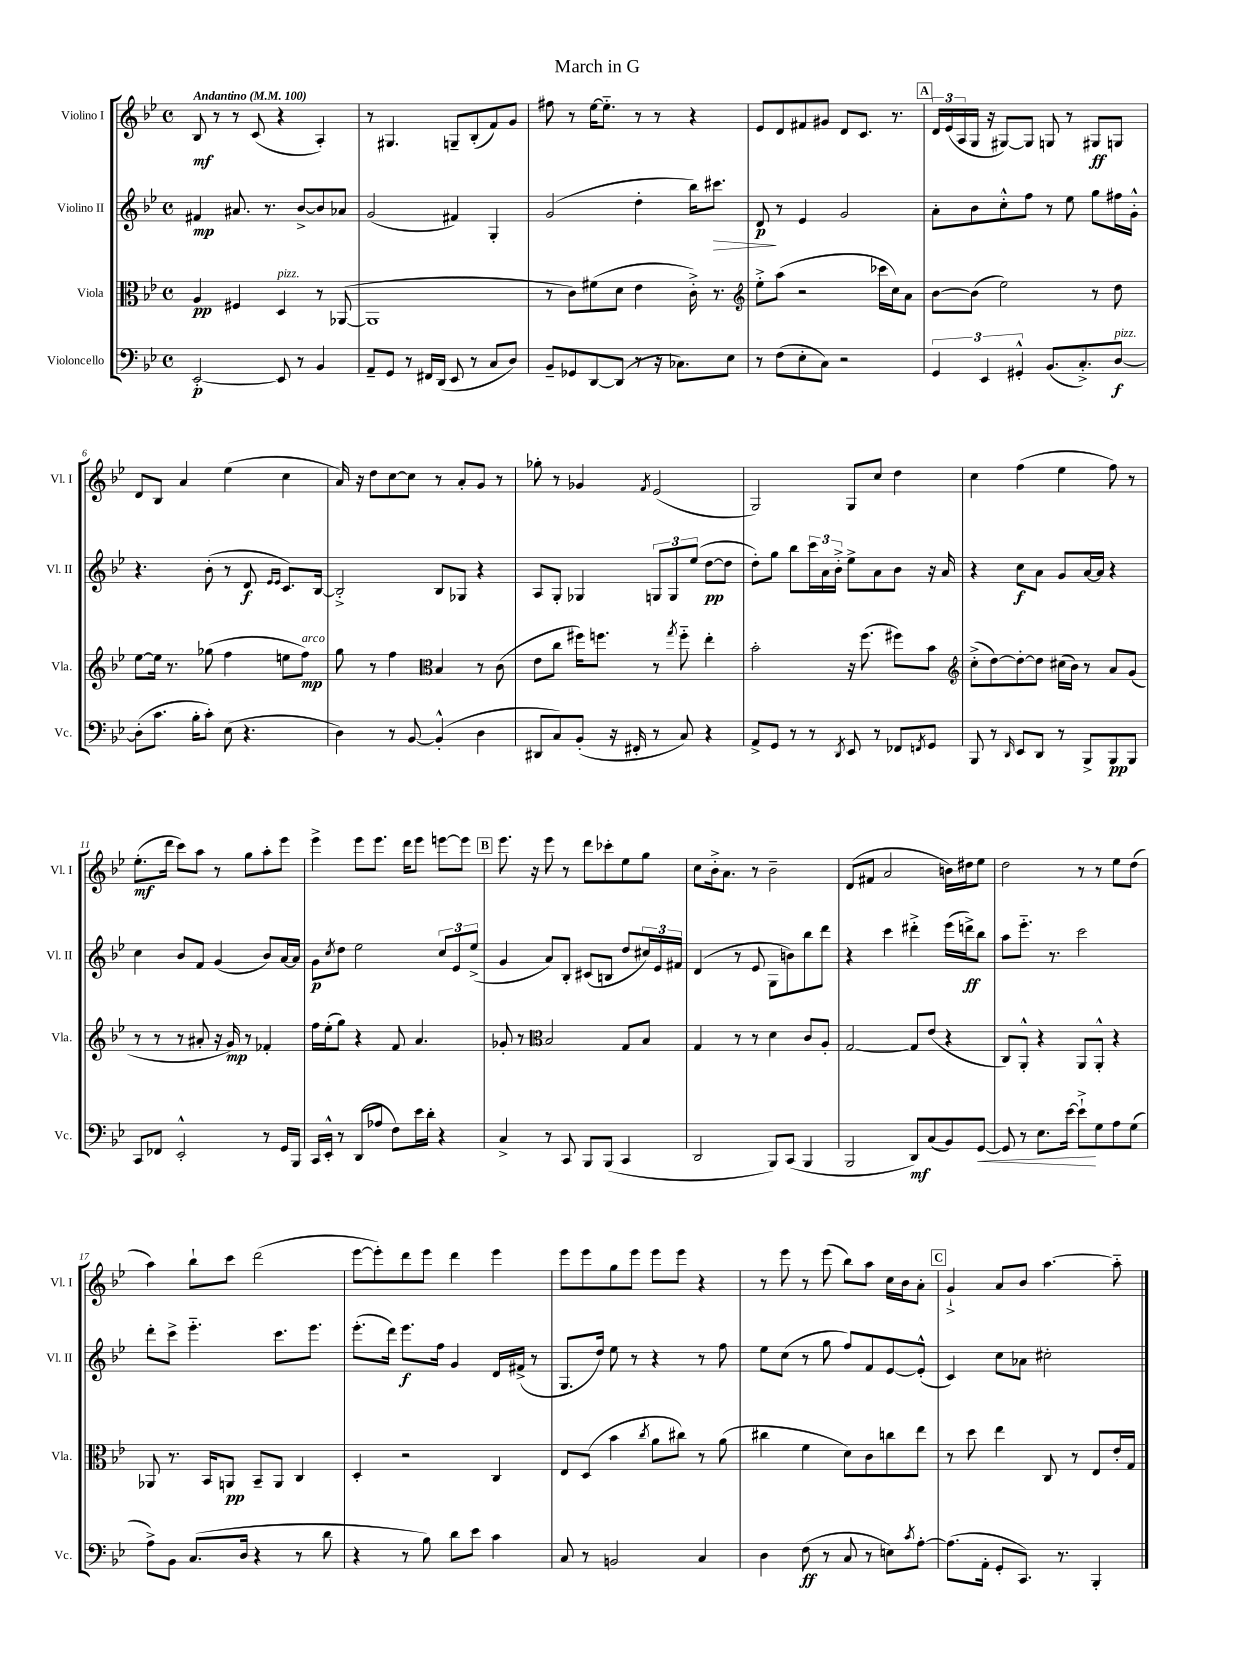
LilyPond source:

\header { title = "March in G" }
<<
\new StaffGroup <<
\new Staff = "s0" \with { instrumentName = "Violino I" shortInstrumentName = "Vl. I" } {
    \clef treble \key bes \major \defaultTimeSignature \time 4/4 \tempo "Andantino" 4 = 100
    bes8\mf r8 r8 c'8( r4 a4-.) |
    r8 gis4. g8-- bes8-.( f'8) g'8 |
    fis''8 r8 ees''16~ ees''8.-_ r8 r8 r4 |
    ees'8 d'8 fis'8 gis'8 d'8 c'8. r8. |
    \mark \markup { \box "A" } \tuplet 3/2 { d'16 ees'16( a16 } g16 r16 gis8~) gis8 g8 r8 gis8\ff g8 |
    d'8 bes8 a'4 ees''4( c''4 |
    a'16) r16 d''8 c''8~ c''8 r8 a'8-. g'8 r8 |
    ges''8-. r8 ges'4 \acciaccatura { f'8 } ees'2( |
    g2) g8 c''8 d''4 |
    c''4 f''4( ees''4 f''8) r8 |
    ees''8.-.\mf( d'''16 c'''8) a''8 r8 g''8 a''8-. ees'''8 |
    ees'''4-> ees'''8 ees'''8. d'''16 ees'''8 e'''8~ e'''8 |
    \mark \markup { \box "B" } ees'''8. r16 ees'''8 r8 d'''8 ces'''8-. ees''8 g''8 |
    c''8 bes'16-.-> a'8. r8 bes'2-- |
    d'8( fis'8 a'2 b'16) dis''16 ees''8 |
    d''2 r8 r8 ees''8 d''8( |
    a''4) bes''8-! c'''8 d'''2( |
    ees'''8~ ees'''8-.) d'''8 ees'''8 d'''4 ees'''4 |
    ees'''8 ees'''8 g''8 ees'''8 ees'''8 ees'''8 r4 |
    r8 ees'''8 r8 ees'''8( bes''8) a''8 c''16 bes'16 a'8-. |
    \mark \markup { \box "C" } g'4-!-> a'8 bes'8 a''4.~ a''8-_ \bar "|." |
}
\new Staff = "s1" \with { instrumentName = "Violino II" shortInstrumentName = "Vl. II" } {
    \clef treble \key bes \major \defaultTimeSignature \time 4/4
    fis'4\mp ais'8. r8. bes'8~-> bes'8 aes'8 |
    g'2( fis'4) g4-. |
    g'2( d''4-. bes''16) cis'''8.\> |
    d'8\p\! r8 ees'4 g'2 |
    \mark \markup { \box "A" } a'8-. bes'8 c''8-.-^ f''8 r8 ees''8 g''8 fis''16 g'16-.-^ |
    r4. bes'8-.( r8 d'8\f \grace { ees'16 ees'16 } c'8.) bes16~ |
    bes2-.-> bes8 ges8 r4 |
    a8 g8-. ges4 \tuplet 3/2 { g8 g8 ees''8( } d''8~\pp d''8 |
    d''8-.) g''8 bes''8 \tuplet 3/2 { c'''16 a'16 bes'16-.-> } ees''8-> a'8 bes'8 r16 a'16 |
    r4 c''8\f a'8 g'8 a'16~ a'16 r4 |
    c''4 bes'8 f'8 g'4( bes'8) a'16~ a'16 |
    g'8\p \acciaccatura { c''8 } d''8 ees''2 \tuplet 3/2 { c''8 ees'8 ees''8->( } |
    \mark \markup { \box "B" } g'4 a'8) bes8-. cis'8( b8 d''8 \tuplet 3/2 { cis''16) ees'16 fis'16 } |
    d'4( r8 ees'8 g8 b'8) bes''8 d'''8 |
    r4 c'''4 dis'''4-.-> ees'''16( d'''16->\ff) bes''8 |
    a''8 ees'''8.-_ r8. c'''2 |
    d'''8-. c'''8-> ees'''4.-_ c'''8. ees'''8. |
    ees'''8.-.( d'''16) ees'''8.\f f''16 g'4 d'16 fis'16->( r8 |
    g8. d''16) ees''8 r8 r4 r8 f''8 |
    ees''8 c''8( r8 g''8 f''8) f'8 ees'8~ ees'8-.-^( |
    \mark \markup { \box "C" } c'4) c''8 aes'8 cis''2-. \bar "|." |
}
\new Staff = "s2" \with { instrumentName = "Viola" shortInstrumentName = "Vla." } {
    \clef alto \key bes \major \defaultTimeSignature \time 4/4
    a4\pp fis4 d4^\markup { \italic "pizz." } r8 aes,8~( |
    aes,1 |
    r8 c'8) fis'8( d'8 ees'4 c'16-.->) r8. |
    \clef treble ees''8-.-> a''8( r2 ces'''16 c''16) a'8 |
    \mark \markup { \box "A" } bes'8~ bes'8( ees''2) r8 d''8 |
    ees''8~ ees''16 r8. ges''8( f''4 e''8 f''8\mp^\markup { \italic "arco" }) |
    g''8 r8 f''4 \clef alto bes4 r8 c'8( |
    ees'8 c''8 fis''16) f''8. r8 \acciaccatura { g''8 } f''8-_ ees''4-. |
    bes'2-. r16 f''8.( fis''8) bes'8 |
    \clef treble c''8-.->( d''8~) d''8~-. d''8 cis''16( bes'16) r8 a'8 g'8( |
    r8 r8 r8 ais'8-. r16 g'16\mp) r8 fes'4-. |
    f''16 ees''16-.( g''8) r4 f'8 a'4. |
    \mark \markup { \box "B" } ges'8-. r8 \clef alto bes2 g8 bes8 |
    g4 r8 r8 d'4 c'8 a8-. |
    g2~ g8 ees'8( r4 |
    c8) a,8-.-^ r4 a,8 a,8-.-^ r4 |
    aes,8 r8. bes,16 a,8\pp bes,8-- a,8 c4 |
    d4-. r2 c4 |
    ees8 d8( bes'4 \acciaccatura { c''8 } a'8 cis''8) r8 a'8( |
    cis''4 f'4 d'8) c'8 c''8 ees''8 |
    \mark \markup { \box "C" } r8 d''8 ees''4 c8 r8 ees8 ees'16-. g16 \bar "|." |
}
\new Staff = "s3" \with { instrumentName = "Violoncello" shortInstrumentName = "Vc." } {
    \clef bass \key bes \major \defaultTimeSignature \time 4/4
    ees,2~-.\p ees,8 r8 bes,4 |
    a,8-- g,8 r8 fis,16 d,16( ees,8 r8 c8 d8) |
    bes,8-- ges,8 d,8~ d,8( r8 r16 ces8.) ees8 |
    r8 f8( ees8-. c8) r2 |
    \mark \markup { \box "A" } \tuplet 3/2 { g,4 ees,4 gis,4-.-^ } bes,8.( c8.-.->) d8~\f^\markup { \italic "pizz." } |
    d8-.( c'8. bes16-. c'8-.) ees8( r4. |
    d4) r8 bes,8~ bes,4-.-^( d4 |
    dis,8 c8) bes,8-.( r16 fis,16-. r8 c8) r4 |
    a,8-> g,8 r8 r8 \acciaccatura { d,8 } ees,8 r8 fes,8 \acciaccatura { f,8 } g,8 |
    bes,,8 r8 \grace { d,16 } ees,8 d,8 r8 bes,,8-> bes,,8\pp bes,,8 |
    c,8 fes,8 ees,2-.-^ r8 g,16 bes,,16 |
    c,16 ees,16-.-^ r8 d,8( aes8 f8) ees'16 d'16-. r4 |
    \mark \markup { \box "B" } c4-> r8 c,8 bes,,8 bes,,8( c,4 |
    d,2 bes,,8) c,8( bes,,4 |
    bes,,2 d,8\mf) c8( bes,8) g,8~\< |
    g,8 r8 ees8. ees'16~ ees'8-!->\! g8 a8 g8( |
    a8->) bes,8 c8.( d16 r4 r8 d'8 |
    r4 r8 bes8) d'8 ees'8 c'4 |
    c8 r8 b,2 c4 |
    d4 f8\ff( r8 c8 r8 e8) \acciaccatura { c'8 } a8~-. |
    \mark \markup { \box "C" } a8.( a,16-. g,8-. c,8.) r8. bes,,4-. \bar "|." |
}
>>
>>
